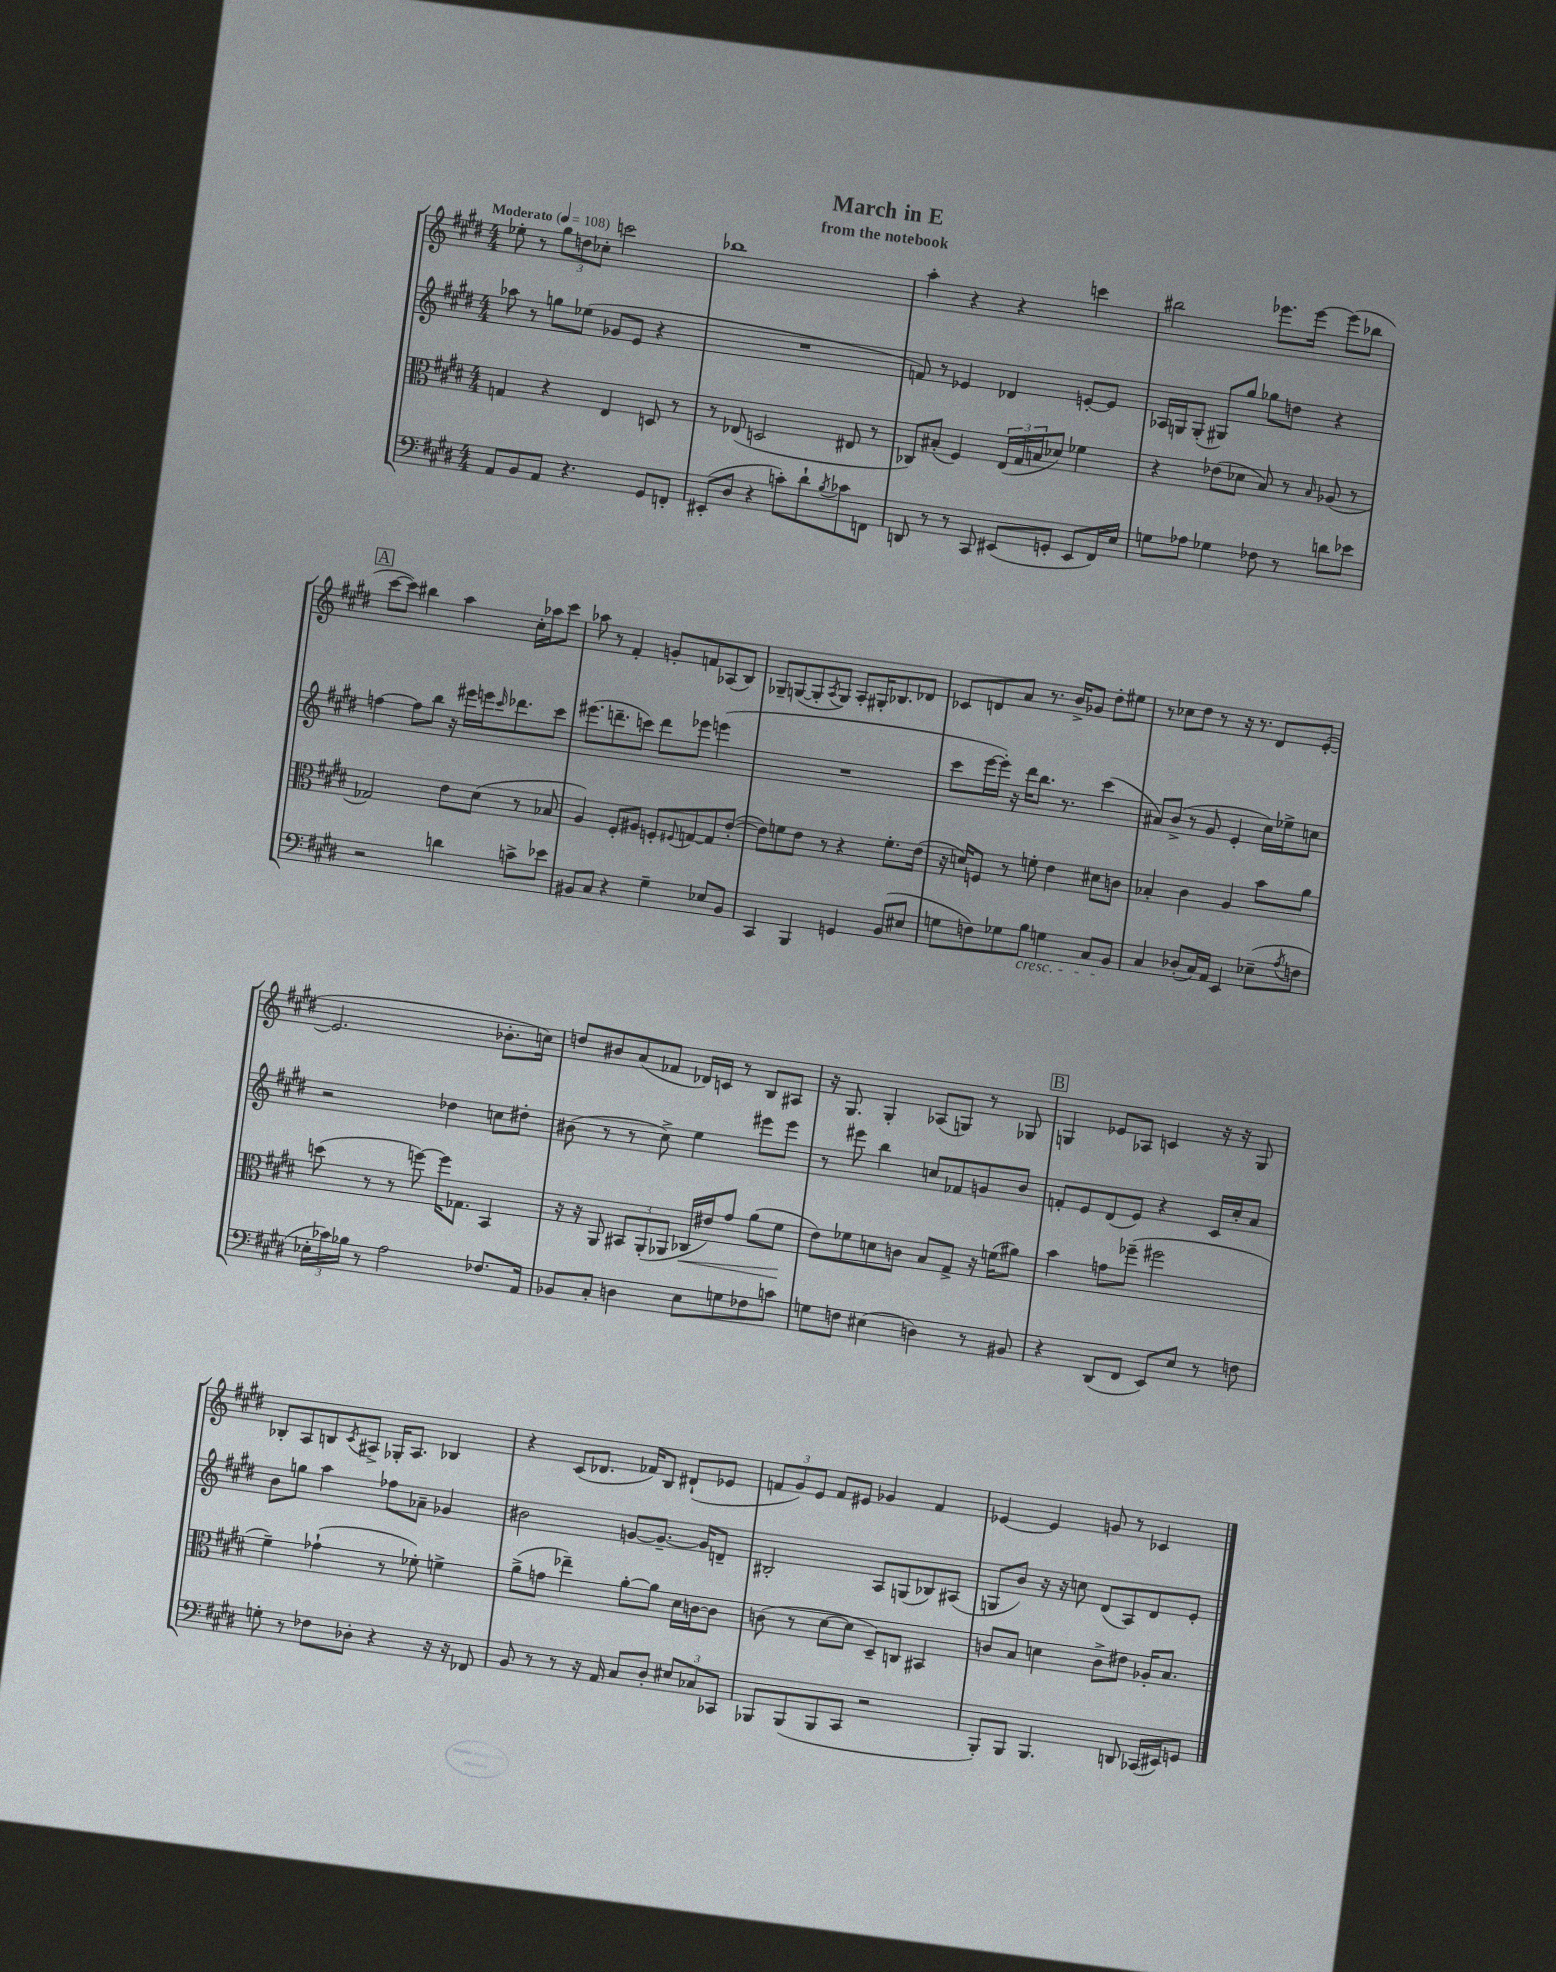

**kern	**kern	**dynam	**kern	**kern
*part4	*part3	*part3	*part2	*part1
*staff4	*staff3	*staff3	*staff2	*staff1
*clefF4	*clefC3	*	*clefG2	*clefG2
*k[f#c#g#d#]	*k[f#c#g#d#]	*	*k[f#c#g#d#]	*k[f#c#g#d#]
*M4/4	*M4/4	*	*M4/4	*M4/4
*MM108	*MM108	*	*MM108	*MM108
=1	=1	=1	=1	=1
!	!	!	!	!LO:TX:a:B:t=Moderato
8AA/L	4Gn/	.	8aa-X\	8ee-X'\
8BB/	.	.	8r	8r
8AA/J	4r	.	8ggn\L	12gg#\L
.	.	.	.	12ddn\
4.r	.	.	(8ee-X\J	.
.	.	.	.	12cc-X'\J
.	4E/	.	8g-X/L	2cccn\
.	.	.	8e/J	.
8GG#/L	8Dn/	.	4r	.
8FFn'/J	8r	.	.	.
=2	=2	=2	=2	=2
(8EE#X'/L	8r	.	1r	1bb-X
8D#/J	(8E-X/	.	.	.
4r	2Dn/	.	.	.
8cn'\L)	.	.	.	.
8d#`\	.	.	.	.
8qB/	.	.	.	.
8c-X\	8E#X/	.	.	.
8FFn\J	8r	.	.	.
=3	=3	=3	=3	=3
8DDn/	8C-X/L)	.	8fn/)	4aa'\
8r	(8B#X'/J	.	8r	.
8r	4F#/)	.	4e-X/	4r
8CC#/	.	.	.	.
(8EE#X/L	(24E/LL	.	4d-X/	4r
.	24G#/	.	.	.
.	24Bn/J	.	.	.
8GGn'/J	8d-X/J)	.	.	.
8EE#/L	4f-X\	.	[8en'/L	4cccn\
16FF#/L)	.	.	8e/J]	.
16E/JJ	.	.	.	.
=4	=4	=4	=4	=4
8Gn\L	4r	.	16A-X/LL	2bb#X\
.	.	.	16Gn/J	.
8A-X\J	.	.	(8G'/J	.
4G-X\	(8e-X\L	.	8G#X/L)	.
.	8d-X\J	.	8gg#/J	.
8F-X\	8B/)	.	8gg-X\L	8.eee-X\L
8r	8r	.	8ddn\J	.
.	.	.	.	[16eee-\Jk
.	16qqB/	.	.	.
8dn\L	(8A-X/	.	4r	(8eee-\L]
8e-X\J	8r	.	.	8bb-X\J
!!LO:LB:g=z
!!LO:REH:place=s1:t=A
=5	=5	=5	=5	=5
2r	2G-X/)	.	[4ffn\	[8ccc#\L
.	.	.	.	8ccc#\J])
.	.	.	8ff\L]	4bb#X\
.	.	.	8bb\J	.
4dn\	8e\L	.	16r	4aa\
.	.	.	16eee#X\LL	.
.	(8d#\J	.	16eeen\J	.
.	.	.	16qqccc#/	.
.	.	.	8.ddd-X\	.
8cn^\L	8r	.	.	16cc#'\LL
.	.	.	.	16aa-X\J
8e-X\J	8B-X/	.	8ccc#\J	8ccc#\J
=6	=6	=6	=6	=6
8BB#X/L	4A/)	.	(8.eee#X\L	8aa-X\
8C#/J	.	.	.	8r
.	.	.	8.dddn~\	.
4r	8F#'/L	.	.	4f#'/
.	8A#X/J	.	8cccn\J)	.
4G#~\	8Fn'/L	.	8ddd\L	8gn'/L
.	8qqF#X/	.	.	.
.	[8Gn/	.	8eee-X\J	8fn/
8E-X/L	8G/]	.	(4eeen\	(8A-X/
8BB#/J	([8e'/J	.	.	8B/J)
=7	=7	=7	=7	=7
4CC#/	8e\L])	.	1r	8G-X~/L
.	8fn\	.	.	([8Gn/
4BBB/	8e\J	.	.	8G'/]
.	.	.	.	8qA/
.	8r	.	.	8G/J)
4GGn/	4r	.	.	8A'/L
.	.	.	.	16G#X'/K
.	.	.	.	8.B-X/
(8BB/L	8.f'\L	.	.	.
8E#X/J	.	.	.	8d-X/J
.	(16e\Jk	.	.	.
=8	=8	=8	=8	=8
8Gn\L	16r	.	8ccc#\L	8c-X/L
.	16dn/KL)	.	.	.
8Fn\)	8Fn/J	.	[16eee\L	8dn/
.	.	.	16eee'\JJ])	.
8G-X\	8r	.	16r	8a/J
.	.	.	16ddd#\KL	.
!LO:TX:b:i:t=cresc.	!	!	!	!
8B\J	8fn'\	.	8.bb\J	8.r
4Gn\	4e\	.	.	.
.	.	.	8.r	16b^/KL
.	.	.	.	8g-X/J
8C#/L	8d#X\L	.	(4ccc#\	8dd#'\L
8BB/J	8cn\J	.	.	8ee#X\J
=9	=9	=9	=9	=9
4C#/	4B-X'/	.	8a#X/L)	8r
.	.	.	(8b^/J	8cc-X\L
(8D-X'/L	4c#\	.	8r	8dd#\J
16C#/L)	.	.	8g#/	8r
16AA/JJ	.	.	.	.
4EE/	4A/	.	4e'/	16r
.	.	.	.	8.r
(8E-X~\L	8b\L	.	16cc#\LL)	8d#/L
.	.	.	16ee-X^\J	.
8qA/	.	.	.	.
8Fn\J	8a\J	.	8ccn\J	([8e'/J
!!LO:LB:g=z
=10	=10	=10	=10	=10
24E-X'\LL	(8ddn\	.	2r	2.e/]
24c-X\)	.	.	.	.
24B-X\JJ	.	.	.	.
8r	8r	.	.	.
2A\	8r	.	.	.
.	[8ffn\)	.	.	.
.	16ff\KL]	.	4dd-X\	.
.	8.G-X\J	.	.	.
8.F-X/L	4BB/	.	8ccn\L	8.b-X'\L
.	.	.	8dd#X'\J	.
16AA/Jk	.	.	.	16ccn\Jk)
=11	=11	=11	=11	=11
8BB-X/L	16r	.	(8b#X\	8ddn/L
.	16r	.	.	.
8C#'/J	8AA/	.	8r	8b#X/
4Dn\	12BB#X/L	.	8r	(8a/
.	(12AA'/	.	.	.
.	.	.	8cc#^\)	8f-X/J
.	12AA-X/J	.	.	.
!	!	!LO:HP:b	!	!
8E\L	16C-X/LL	<	4ee\	16d-X/LL)
.	16e#X/J)	.	.	16cn/JJ
8Gn\	8g#/J	.	.	8r
8F-X\	(8a\L	.	8eee#X\L	8B/L
8cn\J	8f#\J	.	8eee#\J	8A#X/J
.	.	[	.	.
=12	=12	=12	=12	=12
8Gn\L	8e\L)	.	8r	16r
.	.	.	.	8.G#/
8Fn\J	8f-X\	.	8eee#X\	.
(4E#X\	8dn\	.	4bb\	4G#'/
.	8cn\J	.	.	.
4Dn\)	8B/L	.	8ccn/L	(8A-X/L
.	8G#^/J	.	8f-X/	8Gn/J)
8r	16r	.	8gn/	8r
.	(16fn\KL	.	.	.
8BB#X/	8a#X\J)	.	8b/J	8G-X/
!!LO:REH:place=s1:t=B
=13	=13	=13	=13	=13
4r	4b\	.	8fn'/L	4Gn/
.	.	.	8e/	.
(8DD#/L	8gn\L	.	(8d#/	8e-X/L
8FF#/J	(8ff-X~\J	.	8e/J)	8A-X/J
8EE/L)	2ff#X\	.	4r	4cn/
8E/J	.	.	.	.
8r	.	.	16c#/LL	16r
.	.	.	16cc#'/J	16r
8Fn\	.	.	8a/J	8G/
!!LO:LB:g=z
=14	=14	=14	=14	=14
8Gn'\	4f#~\)	.	8b\L	8B-X'/L
8r	.	.	8ggn\J	8A/
8F-X\L	(4g-X`\	.	4aa\	8Bn/
.	.	.	.	8qc#/
8D-X'\J	.	.	.	8A#X^/J
4r	8r	.	8ff-X\L	16G-X'/KL
.	.	.	.	8.A#/J
.	8f-X'\)	.	8a-X~\J	.
16r	4fn^\	.	4g-X/	4B-X/
16r	.	.	.	.
8FF-X/	.	.	.	.
=15	=15	=15	=15	=15
8BB/	(8a^\L	.	2b#X\	4r
8r	8gn\J	.	.	.
8r	4ee-X~\)	.	.	(8c#/L
16r	.	.	.	8.d-X/J
16AA/	.	.	.	.
8C#/L	[8a'\L	.	[8gn/L	.
.	.	.	.	16f-X/KL)
8D#'/J	8a\J]	.	8.g~/J_	8B/J
12E#X/L	16d#\LL	.	.	(8d#X`/L
.	[16cn\J	.	16g/KL]	.
12C-X/	.	.	.	.
.	8c\J]	.	8dn~/J	8e-X/J
12CC-X/J	.	.	.	.
=16	=16	=16	=16	=16
8BBB-X/L	(8cn\	.	2B#X'/	12fn/L
.	.	.	.	12g#/)
(8BBB-/	8r	.	.	.
.	.	.	.	12e/J
8BBB-/	[8d#\L	.	.	8f/L
8CC#/J	8d#\J]	.	.	8e#X/J
2r	8D#~/L)	.	8A/L	4g-X/
.	8Cn/J	.	(8Gn/	.
.	4BB#X/	.	8B-X/)	4f/
.	.	.	(8A#X/J	.
=17	=17	=17	=17	=17
8BBB'/L)	8cn/L	.	8Gn/L	[4e-X/
8BBB/J	8B/J	.	8b/J)	.
4.BBB/	4dn\	.	16r	4e-/]
.	.	.	16r	.
.	.	.	8ccn\	.
.	8c^\L	.	(8d#/L	8gn/
8DDn/	8e#X\J	.	8A/)	8r
(16CC-X/LL	16A-X'/KL	.	8d#/	4c-X/
16EE#X/J)	8.B/J	.	.	.
8GGn/J	.	.	8e'/J	.
==	==	==	==	==
*-	*-	*-	*-	*-
